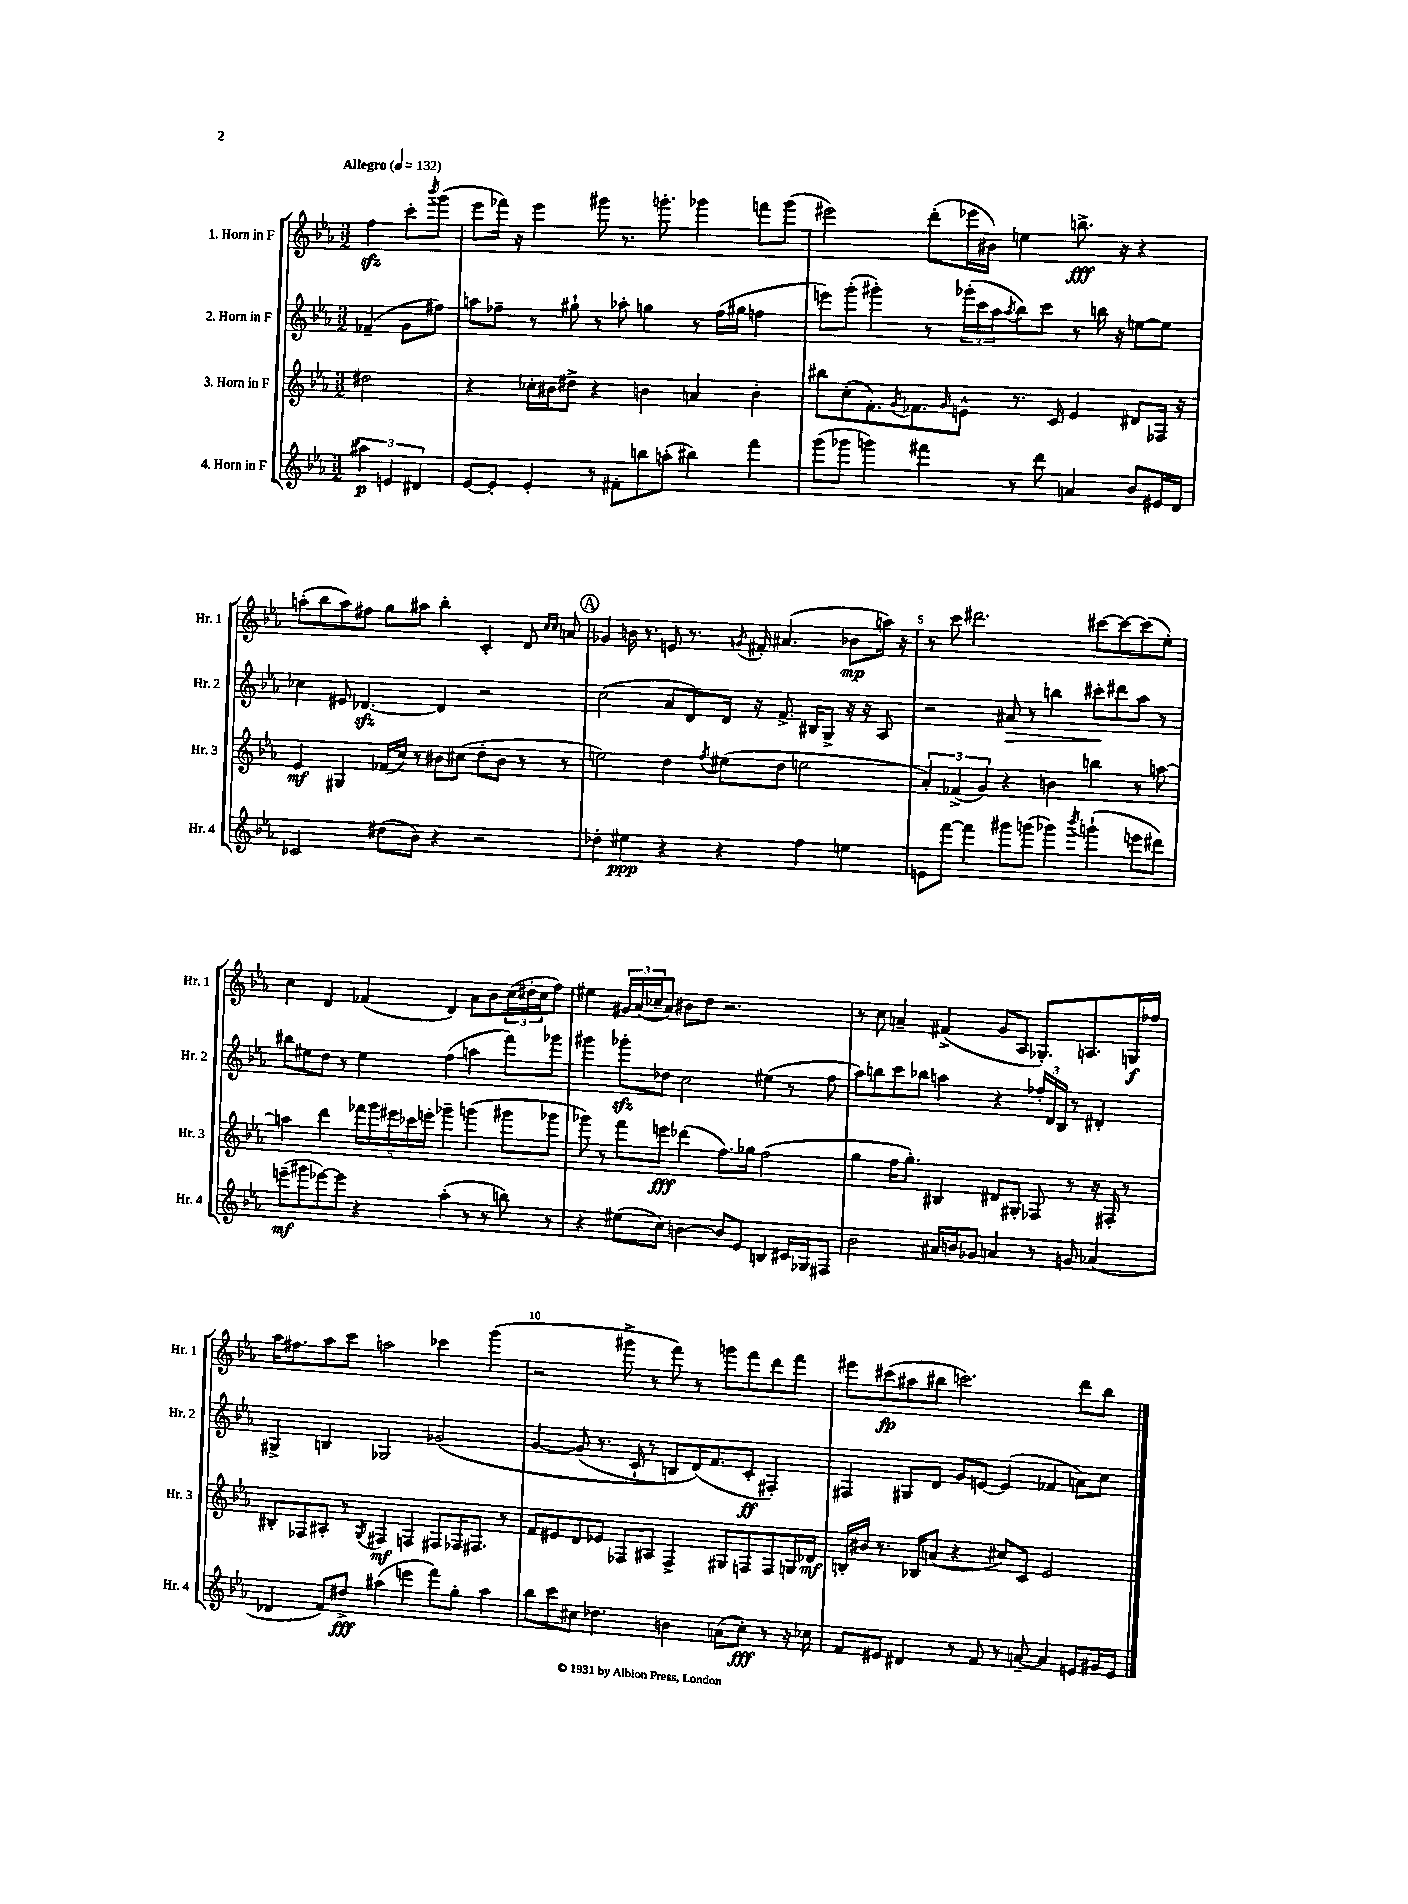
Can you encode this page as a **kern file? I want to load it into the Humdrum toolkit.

**kern	**dynam	**kern	**dynam	**kern	**dynam	**kern	**dynam
*part4	*part4	*part3	*part3	*part2	*part2	*part1	*part1
*staff4	*staff4	*staff3	*staff3	*staff2	*staff2	*staff1	*staff1
*I"4. Horn in F	*	*I"3. Horn in F	*	*I"2. Horn in F	*	*I"1. Horn in F	*
*I'Hr. 4	*	*I'Hr. 3	*	*I'Hr. 2	*	*I'Hr. 1	*
*clefG2	*	*clefG2	*	*clefG2	*	*clefG2	*
*k[b-e-a-]	*	*k[b-e-a-]	*	*k[b-e-a-]	*	*k[b-e-a-]	*
*M3/2	*	*M3/2	*	*M3/2	*	*M3/2	*
*MM132	*	*MM132	*	*MM132	*	*MM132	*
=	=	=	=	=	=	=	=
!	!	!	!	!	!	!LO:TX:a:B:t=Allegro	!
6aa#X\	p	2dd#X\	.	(4f-X~/	.	4ffzz\	.
6en/	.	.	.	.	.	.	.
.	.	.	.	8g\L	.	8ccc'\L	.
6d#X/	.	.	.	.	.	.	.
.	.	.	.	.	.	8qbbb-/	.
.	.	.	.	8ff#X\J)	.	(8ggg\J	.
=1	=1	=1	=1	=1	=1	=1	=1
[8e-/L	.	4r	.	8aan\L	.	8eee-\L	.
8e-'/J]	.	.	.	8ff-X~\J	.	16fff-X\Jk)	.
.	.	.	.	.	.	16r	.
4e-'/	.	16cc-X'\LL	.	8r	.	4eee-\	.
.	.	16b#X\J	.	.	.	.	.
.	.	8dd#X^\J	.	8gg#X`\	.	.	.
8r	.	4r	.	8r	.	8ggg#X\	.
8f#X'\L	.	.	.	8aa-X'\	.	8.r	.
8bbn\	.	4bn\	.	4ggn\	.	.	.
.	.	.	.	.	.	8.gggn'\	.
(8aan'\J	.	.	.	.	.	.	.
4bb#X\)	.	4an/	.	8r	.	4ggg-X\	.
.	.	.	.	(16ff-\LL	.	.	.
.	.	.	.	16gg#X\JJ	.	.	.
4fff\	.	4b'\	.	4ffn\	.	8fffn\L	.
.	.	.	.	.	.	(8ggg-\J	.
=2	=2	=2	=2	=2	=2	=2	=2
(8ggg\L	.	8bb#X\L	.	8eeen\L)	.	2eee#X\)	.
8ggg-X\J	.	(8cc'\	.	(8ggg'\J	.	.	.
4gggn\)	.	8.f'\)	.	4ggg#X'\)	.	.	.
.	.	8qg/	.	.	.	.	.
.	.	8.f-X\	.	.	.	.	.
4fff#X\	.	.	.	8r	.	(8ddd'\L	.
.	.	16qqg/	.	.	.	.	.
.	.	8en^^\J	.	(24ggg-X'\LL	.	16eee-X\L	.
.	.	.	.	24ccc\	.	.	.
.	.	.	.	.	.	16b#X\JJ)	.
.	.	.	.	24aa-\J	.	.	.
.	.	.	.	8qaa-/	.	.	.
8r	.	8.r	.	8bb-\)	.	4een\	.
8ddd\	.	.	.	8ccc\J	.	.	.
.	.	16c/	.	.	.	.	.
4an/	.	4e/	.	8r	.	8.bbn^\	fff
.	.	.	.	16bbn\	.	.	.
.	.	.	.	16r	.	16r	.
8b-/L	.	8d#X/L	.	[8een\L	.	4r	.
16e#X/L	.	16F-X/Jk	.	8ee\J]	.	.	.
16d/JJ	.	16r	.	.	.	.	.
!!LO:LB:g=z
=3	=3	=3	=3	=3	=3	=3	=3
2c-X/	.	4e-/	mf	4cc-X\	.	(8aan'\L	.
.	.	.	.	.	.	8bb-\	.
.	.	4G#X/	.	8e#X/	.	8aa\)	.
.	.	.	.	[4.d-Xzz/	.	8ff#X\J	.
(8dd#X\L	.	(16f-X/LL	.	.	.	8gg\L	.
.	.	16cc/JJ)	.	.	.	.	.
8b-\J)	.	8r	.	.	.	8aa#X\J	.
4r	.	8b#X\L	.	4d-/]	.	4bb-'\	.
.	.	(8cc#X\J	.	.	.	.	.
2r	.	8dd'\L	.	2r	.	4c'/	.
.	.	8b#\J	.	.	.	.	.
.	.	8r	.	.	.	8d/	.
.	.	.	.	.	.	16qqcc/LL	.
.	.	.	.	.	.	16qqcc/JJ	.
.	.	8r	.	.	.	8an/	.
!!LO:REH:place=s1:t=A
=4	=4	=4	=4	=4	=4	=4	=4
4dd-X'\	.	2een\)	.	(2cc\	.	4g-X/	.
4ee#X\	ppp	.	.	.	.	16bn\	.
.	.	.	.	.	.	8.r	.
4r	.	4dd\	.	8a-/L	.	8en/	.
.	.	.	.	8d/)	.	8.r	.
.	.	8qff/	.	.	.	.	.
4r	.	(8ee#X\L	.	16d/Jk	.	.	.
.	.	.	.	.	.	8qgn/	.
.	.	.	.	16r	.	16f#X'/	.
.	.	8dd\J	.	8.f^/	.	(4.a#X/	.
4ff\	.	2een\	.	.	.	.	.
.	.	.	.	16B#X/KL	.	.	.
.	.	.	.	8G^/J	.	.	.
4een\	.	.	.	16r	.	8b-X\L	mp
.	.	.	.	16r	.	.	.
.	.	.	.	8A-/	.	16aan\Jk)	.
.	.	.	.	.	.	16r	.
=5	=5	=5	=5	=5	=5	=5	=5
8en\L	.	6a-'/)	.	2r	.	8r	.
[8fff\J	.	.	.	.	.	8ccc\	.
.	.	(6f-X^/	.	.	.	.	.
4fff\]	.	.	.	.	.	2.ddd#X\	.
.	.	6g/)	.	.	.	.	.
!	!	!	!	!	!LO:HP:b	!	!
8ggg#X\L	.	4r	.	8a#X/	>	.	.
(8gggn\J	.	.	.	8r	.	.	.
4ggg-X\)	.	4bn\	.	4bbn\	.	.	.
8qbbb-/	.	.	.	.	.	.	.
(4gggn`\	.	4bbn\	.	8ccc#X'\L	.	[8ccc#X\L	.
.	.	.	.	8ddd#X\	]	8ccc#\_	.
8eeen\L	.	8r	.	8aa-\J	.	(8ccc#\]	.
8ddd#X\J)	.	[8aan\	.	8r	.	8ee-'\J)	.
!!LO:LB:g=z
=6	=6	=6	=6	=6	=6	=6	=6
(8eeen~\L	mf	4aan\]	.	8bb#X\L	.	4cc\	.
8ggg#X\	.	.	.	8ee#X\	.	.	.
[8eee-X\)	.	4ddd\	.	8dd\J	.	4d/	.
8eee-\J]	.	.	.	8r	.	.	.
4r	.	20fff-X\LL	.	4ee#\	.	(4f-X/	.
.	.	20ggg\	.	.	.	.	.
.	.	20eee#X\	.	.	.	.	.
.	.	20ccc-X\	.	.	.	.	.
.	.	20eeen'\JJ	.	.	.	.	.
(4aa-'\	.	4ggg-X~\	.	(4ff\	.	4d/)	.
8r	.	(4gggn\	.	4aan\	.	8a-\L	.
8r	.	.	.	.	.	8b-\	.
8bbn\)	.	8ggg#X\L	.	8fff\L)	.	(24cc\L	.
.	.	.	.	.	.	24dd#X'\	.
.	.	.	.	.	.	24cc\J	.
8r	.	8ggg-X\J	.	8ggg-X\J	.	8ff\J)	.
=7	=7	=7	=7	=7	=7	=7	=7
4r	.	8ggg-X\)	.	4ggg#X\	.	4ee#X\	.
.	.	8r	.	.	.	.	.
(8ee#X\L	.	8fff\L	.	8ggg-Xzz'\L	.	24g#X/LL	.
.	.	.	.	.	.	(24a-/	.
.	.	.	.	.	.	24cc-X~/J	.
8cc\J)	.	8eeen\J	fff	8dd-X\J	.	8a-/J)	.
[4bn\	.	(4ddd-X\	.	2cc\	.	8b#X\L	.
.	.	.	.	.	.	8dd\J	.
8b/L]	.	8.ff\L)	.	.	.	2.r	.
8e-/J	.	.	.	.	.	.	.
.	.	16gg-X\Jk	.	.	.	.	.
4Bn/	.	(2ff\	.	(4ee#X\	.	.	.
16c#X/LL	.	.	.	8r	.	.	.
16G-X/J	.	.	.	.	.	.	.
8F#X/J	.	.	.	8ff\	.	.	.
=8	=8	=8	=8	=8	=8	=8	=8
2b-\	.	4gg\	.	8aa-\L)	.	8r	.
.	.	.	.	8bbn\	.	8cc\	.
.	.	16ff\KL	.	8ccc\	.	4an~/	.
.	.	8.gg'\J)	.	.	.	.	.
.	.	.	.	8bb-X\J	.	.	.
16a#X/LL	.	4B#X/	.	4aan\	.	(4f#X^/	.
16bn/J	.	.	.	.	.	.	.
8g-X/J	.	.	.	.	.	.	.
4an/	.	8d#X/L	.	4r	.	8g/L	.
.	.	8G#X'/J	.	.	.	8A-/J	.
8r	.	8F-X/	.	24ff-X'/LL	.	8.G-X'/L)	.
.	.	.	.	24d/	.	.	.
.	.	.	.	24B-/JJ	.	.	.
8gn/	.	8r	.	8r	.	.	.
.	.	.	.	.	.	8.An/	.
(4a-X/	.	16r	.	4d#X'/	.	.	.
.	.	16F#X'/	.	.	.	.	.
.	.	8r	.	.	.	16Gn/L	f
.	.	.	.	.	.	16ff-X/JJ	.
!!LO:LB:g=z
=9	=9	=9	=9	=9	=9	=9	=9
4d-X/	.	8B#X'/L	.	4G#X^/	.	16aa-\KL	.
.	.	.	.	.	.	8.ff#X\	.
.	.	8F-X/	.	.	.	.	.
8f/L)	.	8A#X'/J	.	4Bn/	.	8aa-\	.
8dd#X^/J	fff	8r	.	.	.	8ccc\J	.
.	.	8qG/	.	.	.	.	.
(4aa#X\	.	4F#X/	mf	2G-X/	.	2aan\	.
4eeen\	.	4Fn/	.	.	.	.	.
8fff\L)	.	8F#X/L	.	(2g-X/	.	4ccc-X\	.
8gg'\J	.	16F-X/K	.	.	.	.	.
.	.	8.F#X/J	.	.	.	.	.
4aa#\	.	.	.	.	.	(4ggg\	.
.	.	8r	.	.	.	.	.
=10	=10	=10	=10	=10	=10	=10	=10
8bb-\L	.	8f/L	.	[4g/	.	2r	.
8ccc\	.	8e#X/	.	.	.	.	.
8cc#X\J	.	8d/	.	(8g/]	.	.	.
4.dd-X\	.	8e-X/J	.	8.r	.	.	.
.	.	8F-X/L	.	.	.	8ggg#X^\	.
.	.	.	.	16c`/	.	.	.
.	.	8A#X/J	.	8r	.	8r	.
4bn\	.	4F-^/	.	8Bn/L)	.	8fff\)	.
.	.	.	.	(16d/K)	.	8r	.
.	.	.	.	8.f/	.	.	.
(8an\L	.	8G#X/L	.	.	.	8gggn\L	.
8cc#'\J)	fff	8Fn/	.	8c'/J	ff	8fff\	.
8r	.	8F/	.	4F#X'/)	.	8ddd\	.
16r	.	16Gn/L	.	.	.	8fff\J	.
16cc-X\	.	16d-X/JJ	mf	.	.	.	.
=11	=11	=11	=11	=11	=11	=11	=11
8f/L	.	16Bn'/LL	.	4F#X/	.	8eee#X\L	.
.	.	16b#X/JJ	.	.	.	.	.
8e#X/J	.	8.r	.	.	.	(8ccc#X\	fp
4d#X/	.	.	.	8G#X/L	.	8aa#X\	.
.	.	16B-X/KL	.	.	.	.	.
.	.	(8an/J	.	8d/J	.	8bb#X\J	.
8r	.	4r	.	8g/L	.	2.cccn\)	.
8f/	.	.	.	[8en/J	.	.	.
8r	.	8cc#X/L)	.	(4e/]	.	.	.
[8an~/	.	8c/J	.	.	.	.	.
4a/]	.	2e-/	.	4f-X/	.	.	.
8en/L	.	.	.	8an\L)	.	8ddd\L	.
16g#X/L	.	.	.	8cc\J	.	8bb#\J	.
16e/JJ	.	.	.	.	.	.	.
==	==	==	==	==	==	==	==
*-	*-	*-	*-	*-	*-	*-	*-
